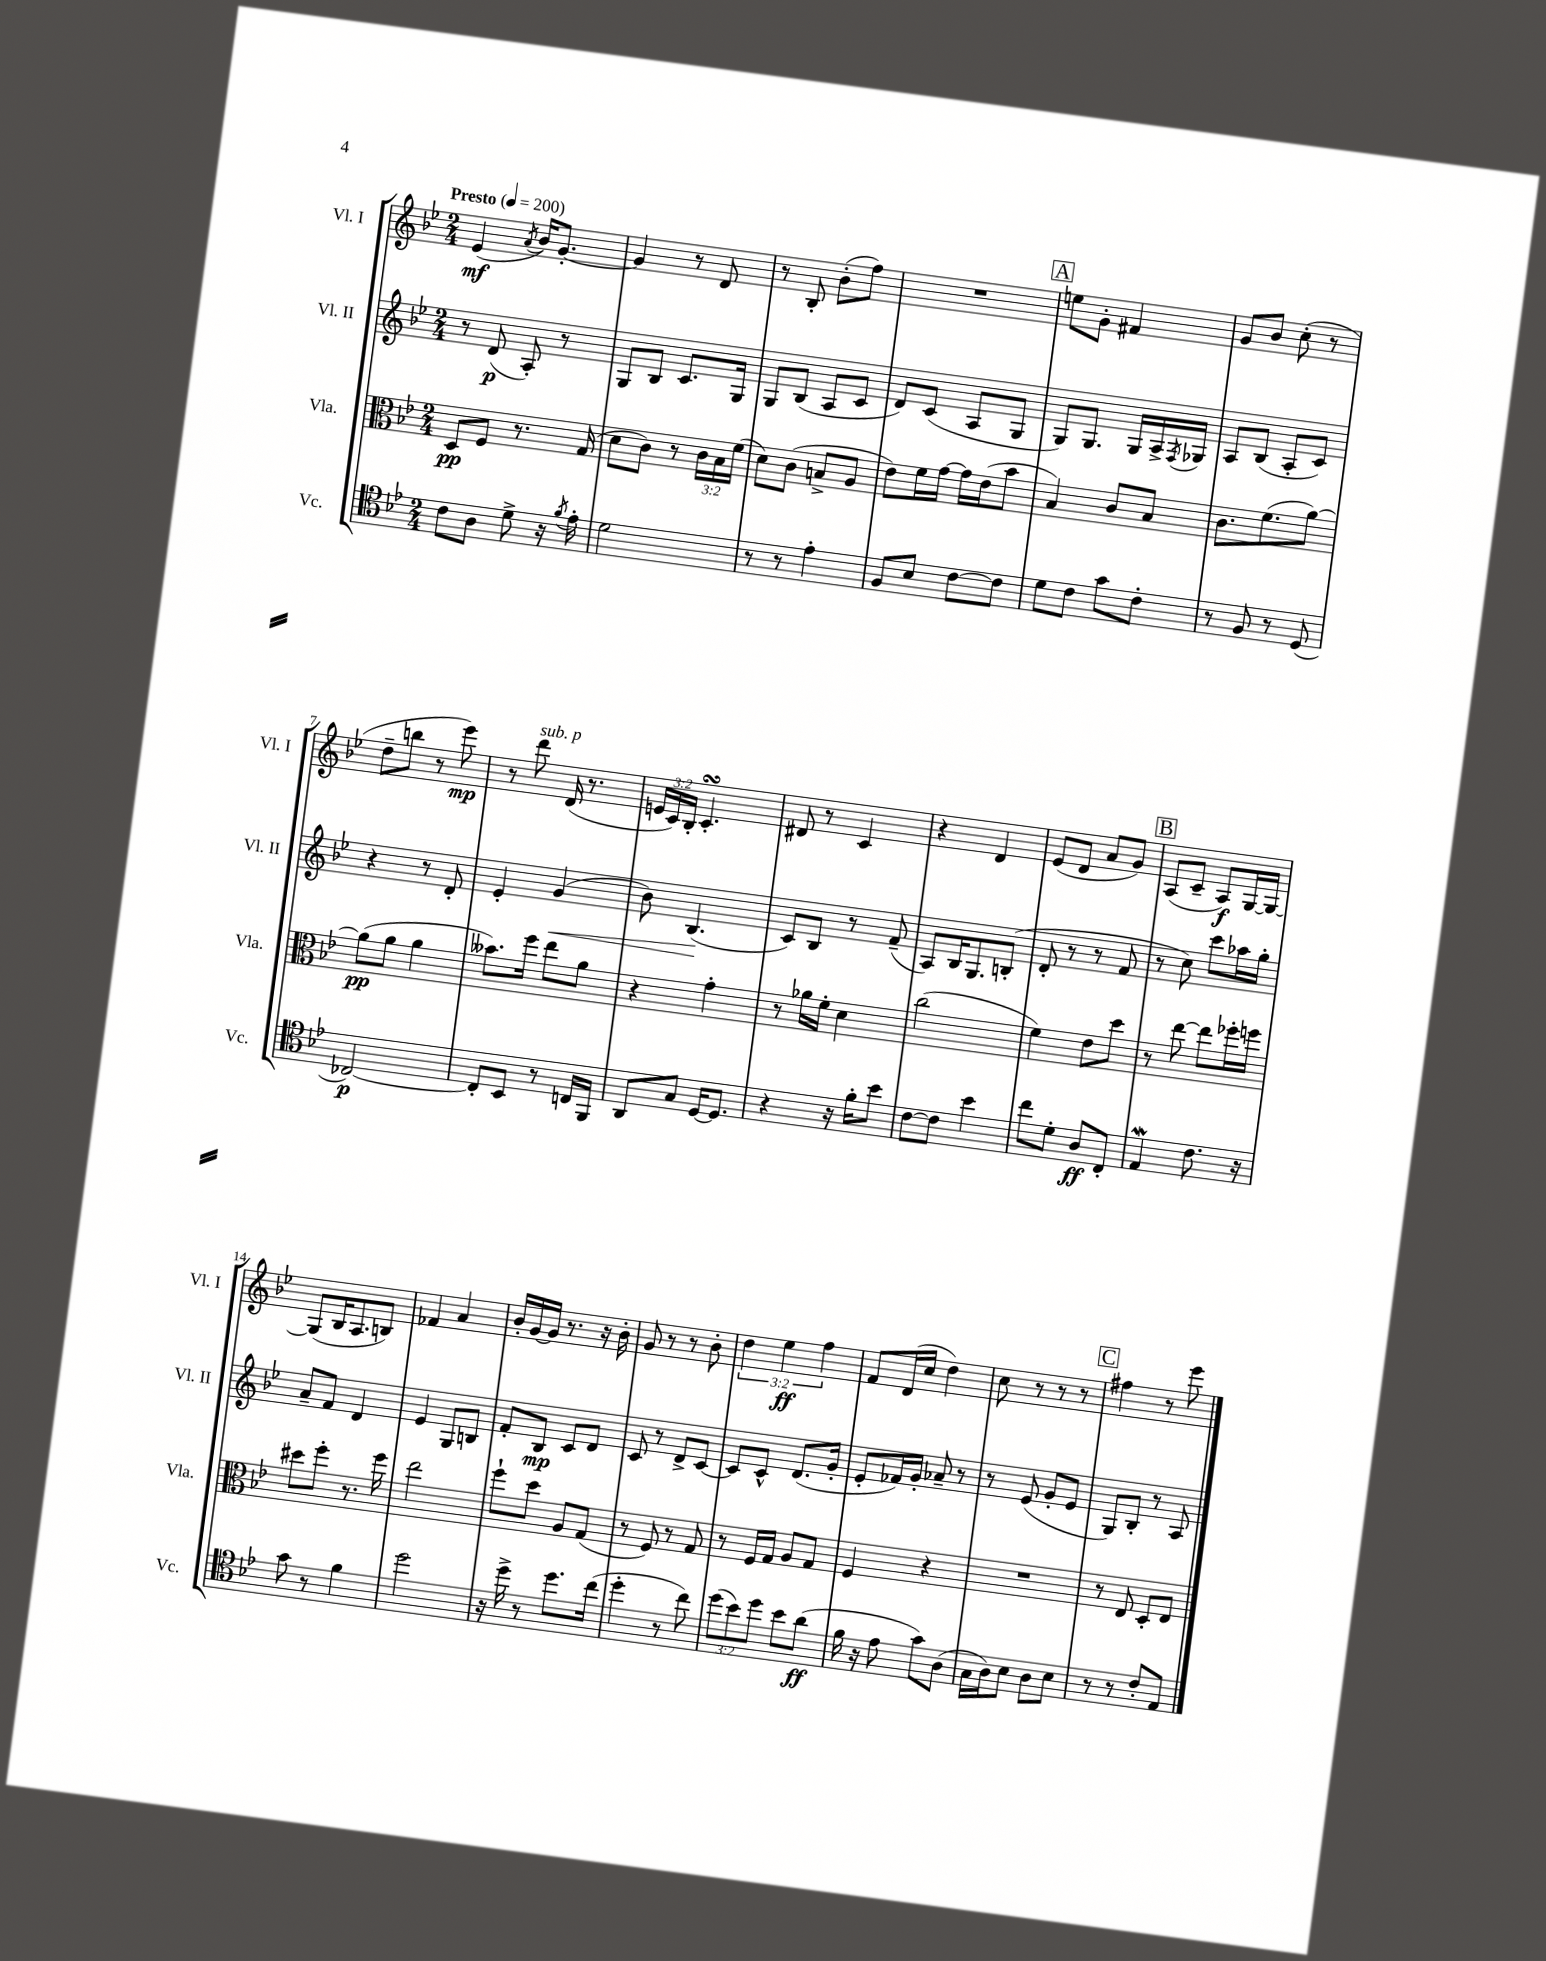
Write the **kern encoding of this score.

**kern	**kern	**kern	**kern
*staff4	*staff3	*staff2	*staff1
*clefC4	*clefC3	*clefG2	*clefG2
*k[b-e-]	*k[b-e-]	*k[b-e-]	*k[b-e-]
*M2/4	*M2/4	*M2/4	*M2/4
*MM200	*MM200	*MM200	*MM200
8c	8D	8r	(4e-
8A	8F	(8d	.
.	.	.	8qa
8d^	8.r	8A')	16b-)
.	.	.	[8.g'
16r	.	8r	.
8qf	.	.	.
16e-'	(16G	.	.
=	=	=	=
2d	8d	8G	4g]
.	8c)	8B-	.
.	8r	8.c	8r
.	24c	.	8d
.	24B-	.	.
.	.	16G	.
.	(24f	.	.
=	=	=	=
8r	8d)	8G	8r
8r	(8c	(8B-	8B-'
4e-'	8B^	8A	(8b-'
.	8A	8c	8ff)
=	=	=	=
8F	8e-)	8d)	2r
8B-	16f	(8c	.
.	[16g	.	.
[8c	16g]	8A	.
.	(16e-	.	.
8c]	8b-	8G	.
=	=	=	=
8d	4B-)	8G)	8ee
8c	.	8.G	8g'
8g	8c	.	4f#
.	.	16G	.
8c'	8B-	16A^	.
.	.	8qF	.
.	.	16G-	.
=	=	=	=
8r	8.c	8A	8g
8F	.	(8B-	8b-
.	(8.f	.	.
8r	.	8A'	(8cc'
(8D	[8a)	8c)	8r
=	=	=	=
[2C-)	(8a]	4r	8dd~
.	8a	.	8bb
.	4a	8r	8r
.	.	8d'	8eee-)
=	=	=	=
8C-']	8.b--)	4e-'	8r
8BB-	.	.	8ddd
.	16ff	.	.
8r	8ee-	(4g	(16d
.	.	.	8.r
16C	8a	.	.
16FF	.	.	.
=	=	=	=
8AA	4r	8b-)	24e
.	.	.	24c)
.	.	.	24B-'
8G	.	(4.B-	4.c'
[16D	4g'	.	.
8.D]	.	.	.
=	=	=	=
4r	8r	8c)	8d#
.	16a-	8B-	8r
.	16f'	.	.
16r	4d	8r	4c
16f'	.	.	.
8b-	.	(8f~	.
=	=	=	=
[8c	(2cc	8A)	4r
8c]	.	16B-	.
.	.	8.G	.
4b-	.	.	4d
.	.	(8B'	.
=	=	=	=
8cc	4f)	8d'	(8e-
8d'	.	8r	8d
8A	8e-	8r	8a
8C'	8dd	8f	8g)
=	=	=	=
4E-	8r	8r	(8A
.	[8ee-	8cc)	8c~
8.c	8ee-]	8ccc	8A)
.	16ff-'	16aa-	[16G
16r	16ff	16gg'	16G_
=	=	=	=
8g	8dd#	8a~	(8G]
8r	8ff'	8f	16B-
.	.	.	8.A
4f	8.r	4d	.
.	.	.	8B)
.	16ff	.	.
=	=	=	=
2dd	2ee-	4e-	4f-
.	.	8G	4a
.	.	8B	.
=	=	=	=
16r	8ff`	8f'	16b-'
16dd^	.	.	[16g
8r	8dd	8B-	16g]
.	.	.	8.r
8.dd	8A	8c	.
.	(8G	8d	16r
(16cc	.	.	16b-'
=	=	=	=
4dd'	8r	8c	8g
.	8F)	8r	8r
8r	8r	8d^	8r
8cc)	8G	[8c	8b-'
=	=	=	=
(12dd	8r	8c]	6dd
12b-)	.	.	.
.	16F	8c^^	.
12dd	.	.	6ee-
.	16G	.	.
8b-	8A	(8.d	.
.	.	.	6ff
(8a	8G	.	.
.	.	16g'	.
=	=	=	=
16f	4F	8e-'	8f
16r	.	.	.
8e-	.	16f-)	(16d
.	.	16g'	16cc
8g)	4r	8a-~	4dd)
(8A	.	8r	.
=	=	=	=
16G	2r	8r	8cc
16A)	.	.	.
8B-	.	(8e-	8r
8A	.	8g'	8r
8B-	.	8e-	8r
=	=	=	=
8r	8r	8G)	4ff#
8r	8E-	8B-'	.
8c'	8D'	8r	8r
8E-	8E-	8A	8eee-
==	==	==	==
*-	*-	*-	*-
